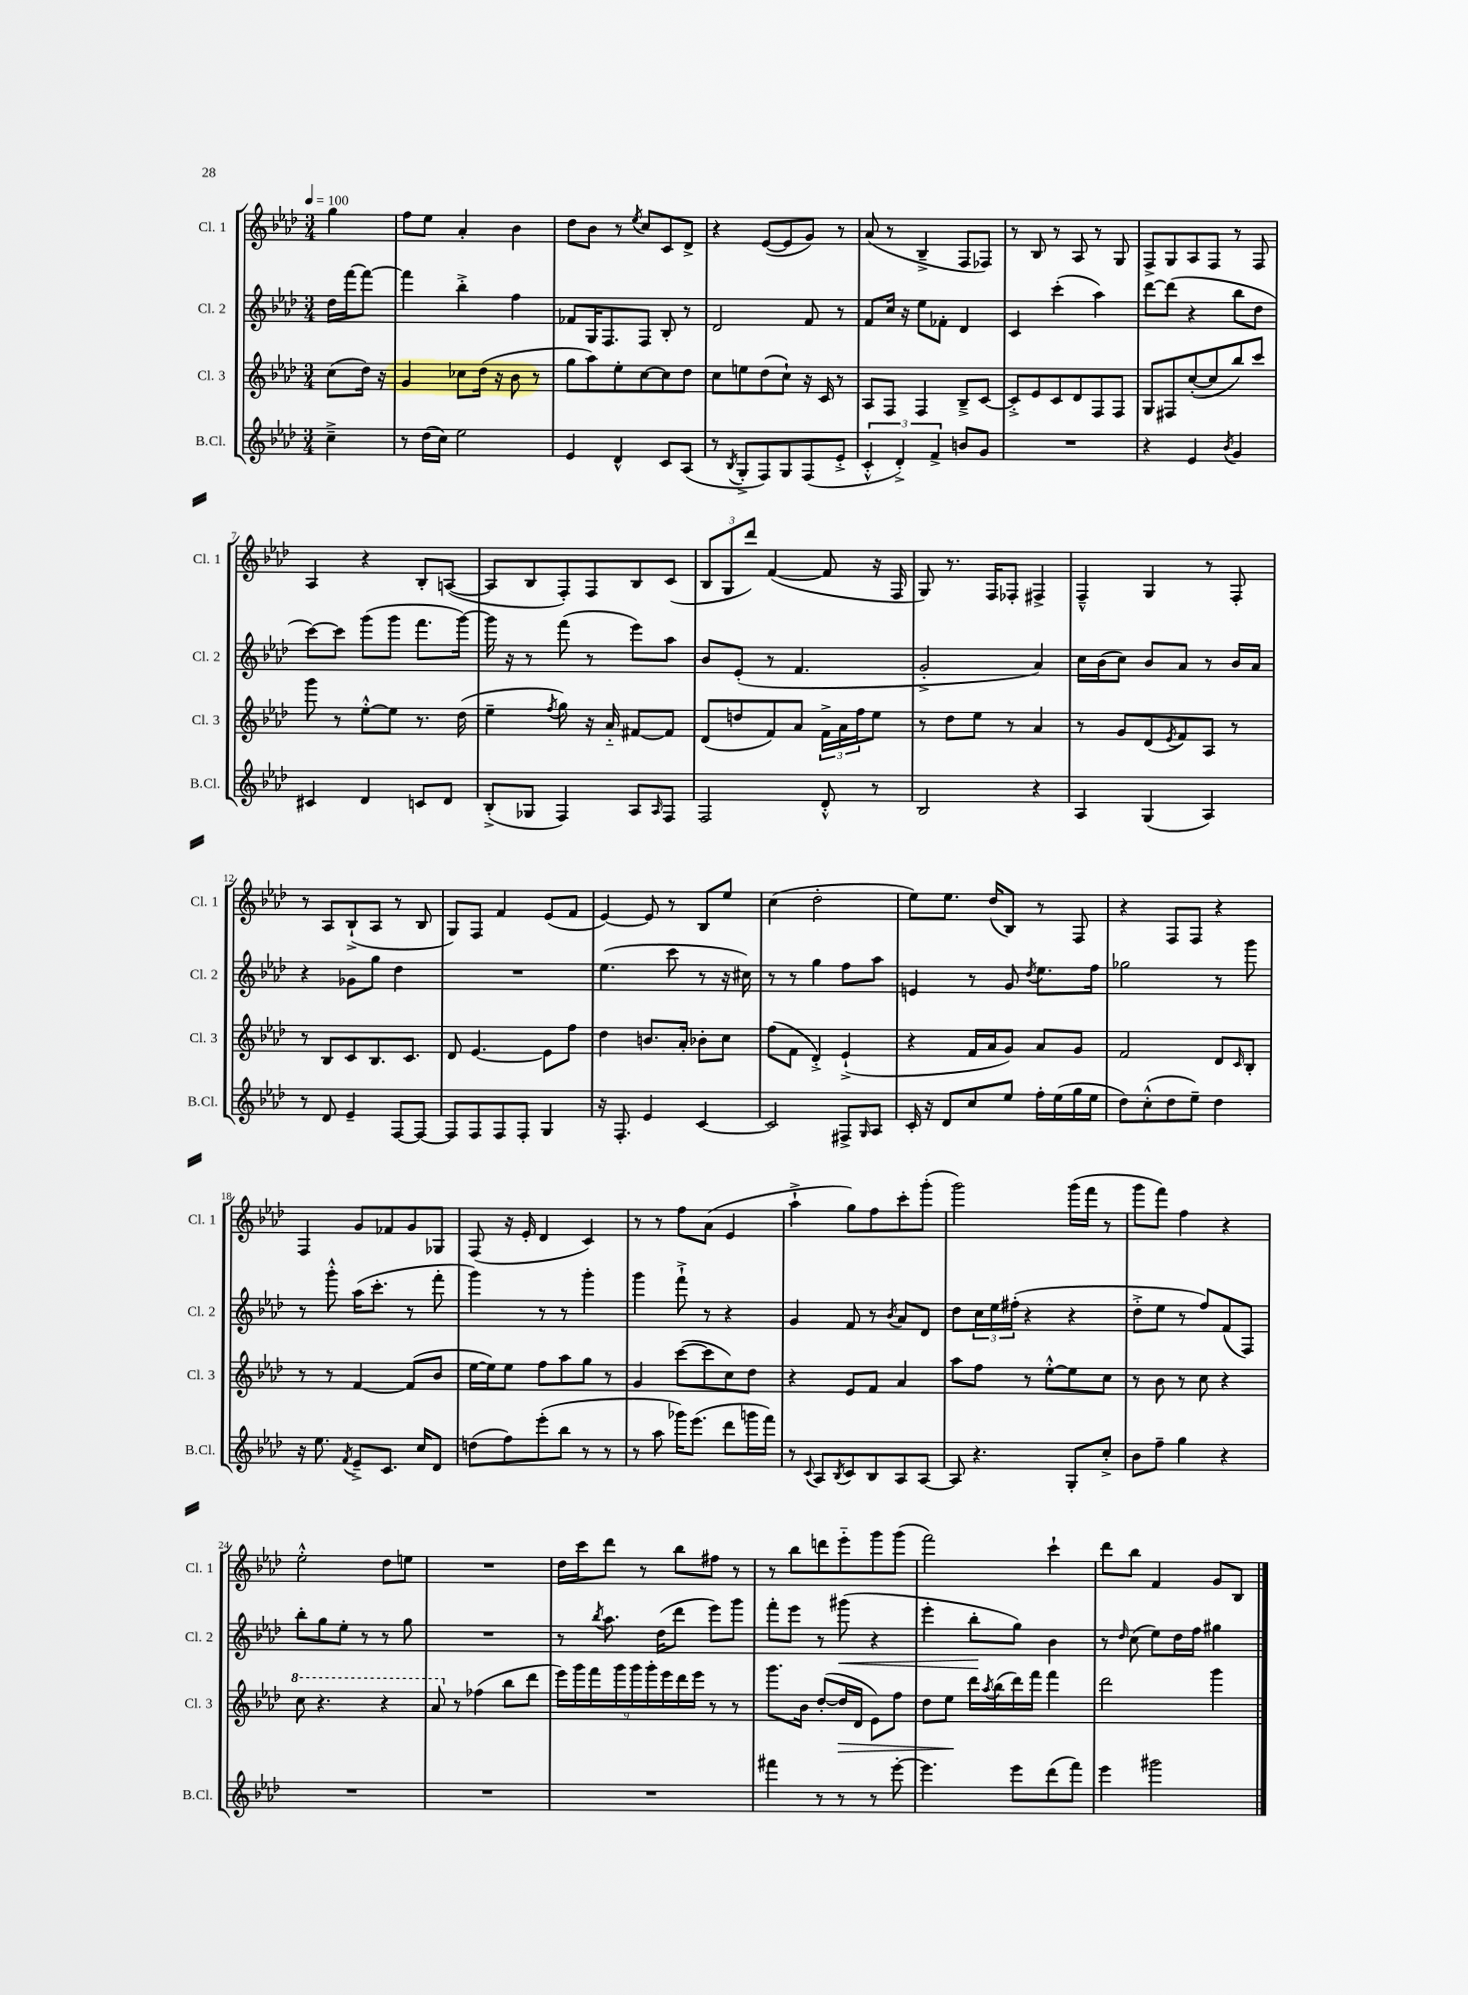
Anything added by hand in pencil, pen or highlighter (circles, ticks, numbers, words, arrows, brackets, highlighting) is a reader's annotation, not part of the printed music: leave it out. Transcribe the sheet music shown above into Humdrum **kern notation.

**kern	**kern	**kern	**kern
*staff4	*staff3	*staff2	*staff1
*clefG2	*clefG2	*clefG2	*clefG2
*k[b-e-a-d-]	*k[b-e-a-d-]	*k[b-e-a-d-]	*k[b-e-a-d-]
*M3/4	*M3/4	*M3/4	*M3/4
*MM100	*MM100	*MM100	*MM100
4cc~^	(8cc	16dd-	4gg
.	.	[16fff	.
.	16dd-)	8fff_	.
.	16r	.	.
=	=	=	=
8r	4g	4fff]	8ff
(16dd-	.	.	8ee-
16cc)	.	.	.
2ee-	8cc-	4bb-'^	4a-'
.	(16dd-	.	.
.	16r	.	.
.	8b-	4ff	4b-
.	8r	.	.
=	=	=	=
4e-	8gg	8f-	8dd-
.	8aa-)	16G	8b-
.	.	8.F	.
4d-^^	8ee-'	.	8r
.	.	.	8qee-
.	[8cc	8F	8cc
8c	8cc]	8B-'	8c
(8A-	8dd-	8r	8d-^
=	=	=	=
8r	8cc	2d-	4r
8qB-	.	.	.
8G'^	8ee	.	.
8F)	(8dd-	.	([8e-
8G	8cc`)	.	8e-]
(8F	16r	8f	8g)
.	16c	.	.
8e-'^	8r	8r	8r
=	=	=	=
6c'^^	8A-	8f	(8a-
.	8F	16cc	8r
6d-'^)	.	.	.
.	.	16r	.
.	4F	8ee-	4B-~^
6f^	.	.	.
.	.	8f-'	.
8b	8B-~^	4d-	8F
8g	[8c	.	8F-)
=	=	=	=
2.r	8c'^]	4c	8r
.	8e-	.	8B-
.	8c	(4ccc'	8r
.	8d-	.	8A-
.	8F	4aa-)	8r
.	8F	.	8G
=	=	=	=
4r	8G	[8ddd-	8F^
.	8F#	(8ddd-]	8G
4e-	([8cc'	4r	8A-
.	8cc]	.	8F
8qb-	.	.	.
4g	8bb-)	8bb-	8r
.	8ccc	8dd-	8F
=	=	=	=
4c#	8ggg	[8ccc)	4A-
.	8r	8ccc]	.
4d-	[8ee-'^^	(8ggg	4r
.	8ee-]	8ggg	.
8c	8.r	8.fff	8B-'
8d-	.	.	([8A
.	(16dd-	[16ggg)	.
=	=	=	=
(8B-'^	4ee-~	16ggg]	8A]
.	.	16r	.
8G-	.	8r	8B-
.	8qff	.	.
4F)	8gg)	(8fff	8F')
.	16r	8r	8F
.	16a-'~	.	.
8A-	[8f#	8eee-)	8B-
16qqA-	.	.	.
8F	8f#]	8aa-	(8c
=	=	=	=
2F	(8d-	8b-	12B-
.	.	.	12G
.	8dd	(8e-'	.
.	.	.	12ddd-)
.	8f)	8r	([4f
.	8a-	4.f	.
8d-'^^	24f^	.	8f]
.	24a-	.	.
.	24ff	.	.
8r	8ee-	.	16r
.	.	.	16F
=	=	=	=
2B-	8r	2g'^	8G)
.	8dd-	.	8.r
.	8ee-	.	.
.	.	.	16F
.	8r	.	8F-'
4r	4a-	4a-)	4F#^
=	=	=	=
4A-	8r	16cc	4F~^^
.	.	(16b-	.
.	8g	8cc)	.
(4G	(8d-	8b-	4G
.	8qe-	.	.
.	8f)	8a-	.
4A-)	8A-	8r	8r
.	8r	16b-	8F'
.	.	16a-	.
=	=	=	=
8r	8r	4r	8r
8d-	8B-	.	8A-
4e-~	8c	8g-	(8B-`^
.	8.B-	8gg	8A-
[8F	.	4dd-	8r
.	8.c	.	.
8F_	.	.	8B-
=	=	=	=
8F]	8d-	2.r	8G)
8F	[4.e-	.	8F
8F	.	.	4f
8F'	.	.	.
4G	8e-]	.	(8e-
.	8ff	.	8f
=	=	=	=
16r	4dd-	(4.ee-	[4e-)
8.F'	.	.	.
4e-	8.b	.	8e-]
.	.	8ccc	8r
.	16a-'	.	.
[4c	8b-'	8r	8B-
.	8cc	16r	8ee-
.	.	16cc#)	.
=	=	=	=
2c]	(8ff	8r	(4cc
.	8f	8r	.
.	4d-'^)	4gg	2dd-'
8F#^	(4e-`^	8ff	.
16qqG	.	.	.
8A-	.	8aa-	.
=	=	=	=
16c'	4r	4e	8ee-)
16r	.	.	.
8d-	.	.	8.ee-
8cc	16f	8r	.
.	16a-	.	(16dd-
8ee-	8g)	8g	8B-)
.	.	8qdd-	.
16ff'	8a-	8.ee-	8r
(16ee-	.	.	.
16gg	8g	.	8F
16ee-	.	16ff	.
=	=	=	=
8dd-)	2f	2gg-	4r
(8cc'^^	.	.	.
8dd-	.	.	8F
8ee-~)	.	.	8F
4dd-	8d-	8r	4r
.	16qqc	.	.
.	8B-'	8ggg	.
=	=	=	=
16r	8r	8r	4F
8.ee-	.	.	.
.	8r	8ggg'^^	.
8qf	.	.	.
8e-~^	[4f	(16aa-	8g
.	.	8.ccc'	.
8.c	.	.	8f-
.	(8f]	8r	8g
16cc	.	.	.
8d-	8b-	8fff'	8G-
=	=	=	=
(8dd	[16ee-	4ggg)	(8F
.	16ee-])	.	.
8ff)	8ee-	.	16r
.	.	.	16e-'
(8eee-'	8ff	8r	4d-
8bb-	8aa-	8r	.
8r	8gg	4ggg'	4c)
8r	8r	.	.
=	=	=	=
8r	4g	4ggg	8r
8aa-	.	.	8r
16ggg-)	([8ccc	8fff`^	8ff
(8.eee-	.	.	.
.	8ccc]	8r	(8a-
8ddd-	8cc)	4r	4e-
16ggg	8dd-	.	.
16fff)	.	.	.
=	=	=	=
8r	4r	4g	4aa-`^
8qqc	.	.	.
8A-	.	.	.
8qB-	.	.	.
8c	8e-	8f	8gg)
8B-	8f	8r	8ff
.	.	8qb-	.
8A-	4a-	8a-	8ccc'
[8A-	.	8d-	(8ggg'
=	=	=	=
8A-]	8aa-	8dd-	2ggg)
4.r	8ff	24cc	.
.	.	24ee-	.
.	.	(24ff#'	.
.	8r	4r	.
.	[8ee-'^^	.	.
8G'	8ee-]	4r	(16ggg
.	.	.	16fff
8cc'^	8cc	.	8r
=	=	=	=
8b-	8r	8dd-'^	8ggg
8ff~	8b-	8ee-	8fff)
4gg	8r	8r	4ff
.	8cc	8ff)	.
4r	4r	(8f	4r
.	.	8F)	.
=	=	=	=
2.r	8ccc	8bb-'	2ee-'^^
.	4.r	8gg	.
.	.	8ee-'	.
.	.	8r	.
.	4r	8r	8dd-
.	.	8gg	8ee
=	=	=	=
2.r	8aa-	2.r	2.r
.	8r	.	.
.	(4ff-	.	.
.	8bb-	.	.
.	8ddd-	.	.
=	=	=	=
2.r	18eee-)	8r	16dd-
.	18ggg	.	.
.	.	.	16ccc
.	18fff	.	.
.	.	8qbb-	.
.	.	8.aa-	8ddd-
.	18ggg	.	.
.	18ggg	.	.
.	.	.	8r
.	18ggg'	.	.
.	.	(16dd-	.
.	18eee-	.	.
.	.	8ddd-	8bb-
.	18ddd-	.	.
.	18eee-	.	.
.	8r	8eee-)	8ff#
.	8r	8ggg	8r
=	=	=	=
4fff#	8.ggg	8fff'	8r
.	.	8eee-	8bb-
.	16b-	.	.
8r	([8dd-'	8r	8ddd
8r	16dd-]	(8ggg#	8eee-'~
.	16d-	.	.
8r	8e-)	4r	8ggg
[8eee-'	8ff	.	(8ggg
=	=	=	=
4.eee-]	8dd-	4eee-'	2fff)
.	8ee-	.	.
.	16ddd-	8bb-'	.
.	8qaa-	.	.
.	(16bb-	.	.
8eee-	16ddd-)	8gg)	.
.	16fff	.	.
(8ddd-	4fff	4b-	4ccc`
8fff)	.	.	.
=	=	=	=
4eee-	2ddd-	8r	8ddd-
.	.	16qqdd-	.
.	.	(8cc	8bb-
2ggg#	.	8ee-)	4f
.	.	16dd-	.
.	.	16ff	.
.	4ggg	4gg#	8g
.	.	.	8B-
==	==	==	==
*-	*-	*-	*-
